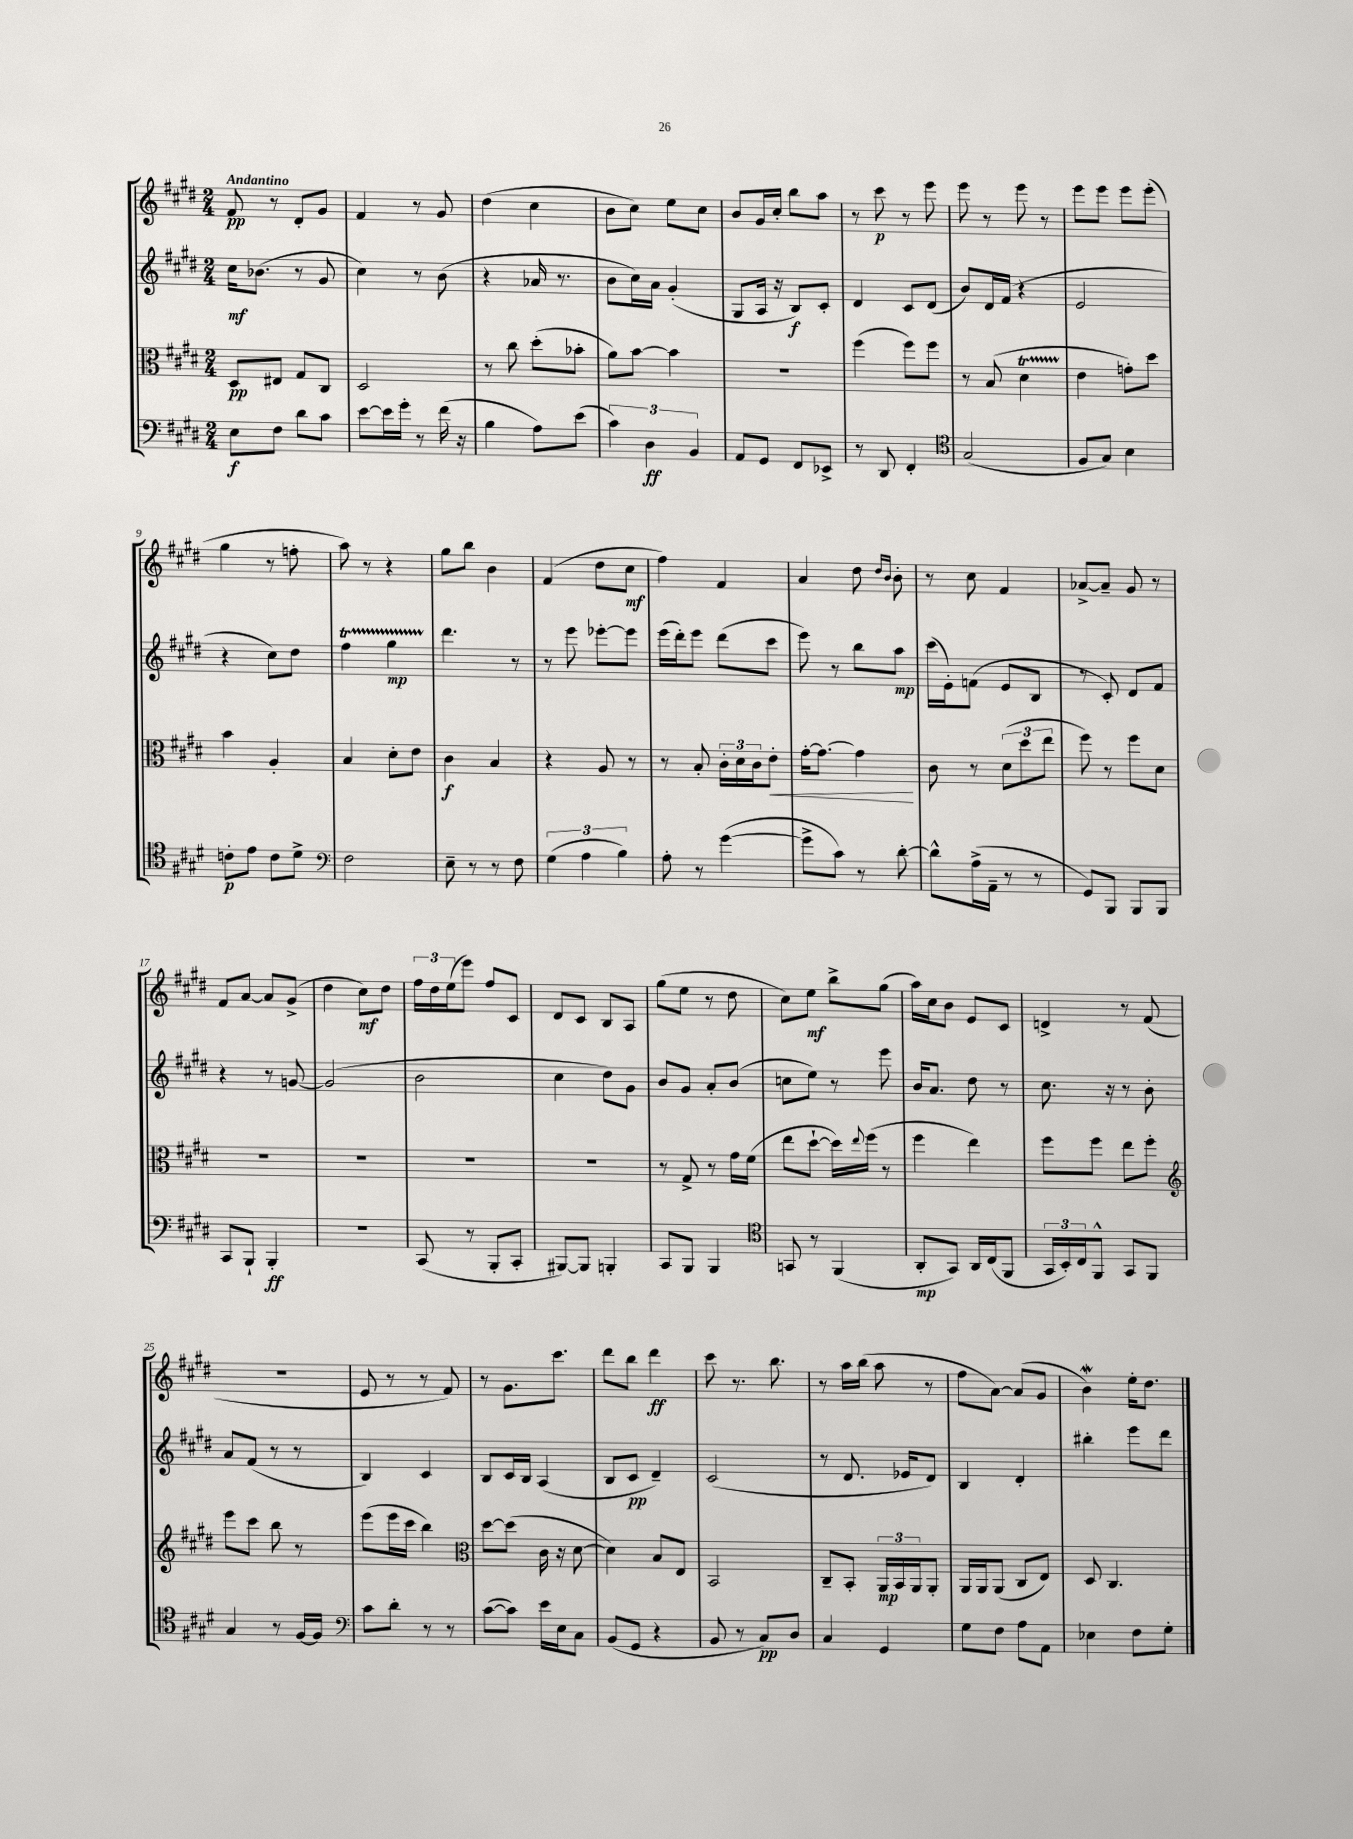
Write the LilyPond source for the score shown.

<<
\new StaffGroup <<
\new Staff = "s0" {
    \clef treble \key e \major \numericTimeSignature \time 2/4 \tempo "Andantino"
    fis'8\pp r8 dis'8-. gis'8 |
    fis'4 r8 gis'8 |
    dis''4( cis''4 |
    b'8 cis''8) e''8 cis''8 |
    b'8 gis'16 cis''16-. b''8 a''8 |
    r8 cis'''8\p r8 e'''8 |
    e'''8 r8 e'''8 r8 |
    e'''8 e'''8 e'''8 e'''8-.( |
    gis''4 r8 f''8-. |
    a''8) r8 r4 |
    gis''8 b''8 b'4 |
    fis'4( dis''8 cis''8\mf |
    fis''4) fis'4 |
    a'4 dis''8 \grace { dis''16 b'16 } b'8-. |
    r8 cis''8 fis'4 |
    aes'8~-> aes'8-- gis'8 r8 |
    fis'8 a'8~ a'8 gis'8->( |
    dis''4 cis''8\mf) dis''8 |
    \tuplet 3/2 { fis''16 dis''16 e''16( } e'''8) fis''8 cis'8 |
    dis'8 cis'8 b8 a8 |
    gis''8( e''8 r8 dis''8 |
    cis''8) e''8\mf b''8-> gis''8( |
    a''16) cis''16 b'8 e'8 cis'8 |
    d'4-> r8 fis'8( |
    R2 |
    e'8 r8 r8 fis'8) |
    r8 gis'8. cis'''8. |
    dis'''8 b''8 dis'''4\ff |
    cis'''8 r8. b''8. |
    r8 a''16 b''16( a''8 r8 |
    fis''8 a'8~) a'8( gis'8 |
    b'4\mordent) e''16-. dis''8. \bar "|." |
}
\new Staff = "s1" {
    \clef treble \key e \major \numericTimeSignature \time 2/4
    cis''16\mf bes'8.( r8 gis'8 |
    cis''4) r8 b'8( |
    r4 aes'16 r8. |
    b'8 cis''16) a'16 gis'4-.( |
    gis8 a16 r16 b8\f) cis'8-. |
    dis'4 cis'8 dis'8( |
    b'8) dis'16 fis'16( r4 |
    e'2 |
    r4 cis''8) dis''8 |
    fis''4\startTrillSpan gis''4\mp |
    dis'''4.\stopTrillSpan r8 |
    r8 e'''8 ees'''8~-. ees'''8 |
    e'''16( dis'''16-.) e'''8 dis'''8( cis'''8 |
    e'''8) r8 b''8 a''8\mp |
    cis'''16( e'16-.) f'8( e'8 b8 |
    r8 cis'8-.) dis'8 fis'8 |
    r4 r8 g'8~ |
    g'2( |
    b'2 |
    cis''4 dis''8) gis'8 |
    b'8 gis'8 a'8-. b'8( |
    c''8 e''8) r8 e'''8 |
    b'16 a'8. dis''8 r8 |
    cis''8. r16 r8 b'8-. |
    a'8 fis'8( r8 r8 |
    b4) cis'4 |
    b8 cis'16 b16 a4( |
    b8 cis'8\pp dis'4--) |
    cis'2( |
    r8 dis'8. ees'16 dis'8) |
    b4 dis'4-. |
    bis''4-. e'''8 dis'''8 \bar "|." |
}
\new Staff = "s2" {
    \clef alto \key e \major \numericTimeSignature \time 2/4
    dis8\pp eis8 gis8 cis8 |
    dis2 |
    r8 cis''8 dis''8-.( bes'8-. |
    a'8) b'8~ b'4 |
    r2 |
    fis''4( fis''8) fis''8 |
    r8 b8( dis'4\startTrillSpan |
    e'4\stopTrillSpan g'8-.) dis''8 |
    b'4 a4-. |
    b4 dis'8-. e'8 |
    cis'4\f b4 |
    r4 a8 r8 |
    r8 b8-. \tuplet 3/2 { cis'16-. dis'16 cis'16 } e'8-.\< |
    gis'16~-. gis'8.~ gis'4\! |
    cis'8 r8 \tuplet 3/2 { dis'8( dis''8 e''8 } |
    fis''8) r8 fis''8 dis'8 |
    R2 |
    R2 |
    R2 |
    R2 |
    r8 gis8-> r8 gis'16 fis'16( |
    e''8 dis''8~-! dis''16) \appoggiatura { e''8 } fis''16( r8 |
    fis''4 e''4) |
    fis''8 fis''8 e''8 fis''8-. |
    \clef treble e'''8 cis'''8 b''8 r8 |
    e'''8( e'''16 cis'''16 b''4) |
    \clef alto dis''8~ dis''8( cis'16 r16 dis'8~ |
    dis'4) b8 e8 |
    b,2 |
    cis8-- b,8-. \tuplet 3/2 { a,16\mp b,16 a,16 } a,8-. |
    a,16 a,16 a,8( cis8 e8) |
    dis8 cis4. \bar "|." |
}
\new Staff = "s3" {
    \clef bass \key e \major \numericTimeSignature \time 2/4
    e8\f fis8 dis'8 cis'8 |
    e'8~ e'16 gis'16-. r8 fis'16( r16 |
    b4 a8) e'8( |
    \tuplet 3/2 { cis'4) dis4\ff b,4 } |
    a,8 gis,8 fis,8 ees,8-> |
    r8 dis,8 fis,4-. |
    \clef tenor gis2( |
    fis8 gis8) b4 |
    c'8-.\p e'8 c'8 dis'8-> |
    \clef bass fis2 |
    e8-- r8 r8 fis8 |
    \tuplet 3/2 { gis4( a4 b4) } |
    a8-. r8 gis'4~( |
    gis'8-> cis'8) r8 dis'8~-. |
    dis'8-^ a16->( a,16-- r8 r8 |
    gis,8) b,,8 b,,8 b,,8 |
    cis,8 b,,8-! b,,4-.\ff |
    r2 |
    cis,8( r8 b,,8-. cis,8-. |
    bis,,8~) bis,,8 b,,4-. |
    cis,8 b,,8 b,,4 |
    \clef tenor g,8 r8 fis,4( |
    a,8-.\mp gis,8) a,16 cis16( fis,8 |
    \tuplet 3/2 { gis,16 b,16-.) cis16 } fis,8-^ gis,8 fis,8 |
    gis4 r8 fis16~ fis16 |
    \clef bass cis'8 dis'8-. r8 r8 |
    cis'8~( cis'8) e'16 e16 cis8 |
    b,8( gis,8 r4 |
    b,8 r8 cis8\pp) dis8 |
    cis4 gis,4 |
    gis8 fis8 a8 a,8 |
    ees4 fis8 gis8-. \bar "|." |
}
>>
>>
